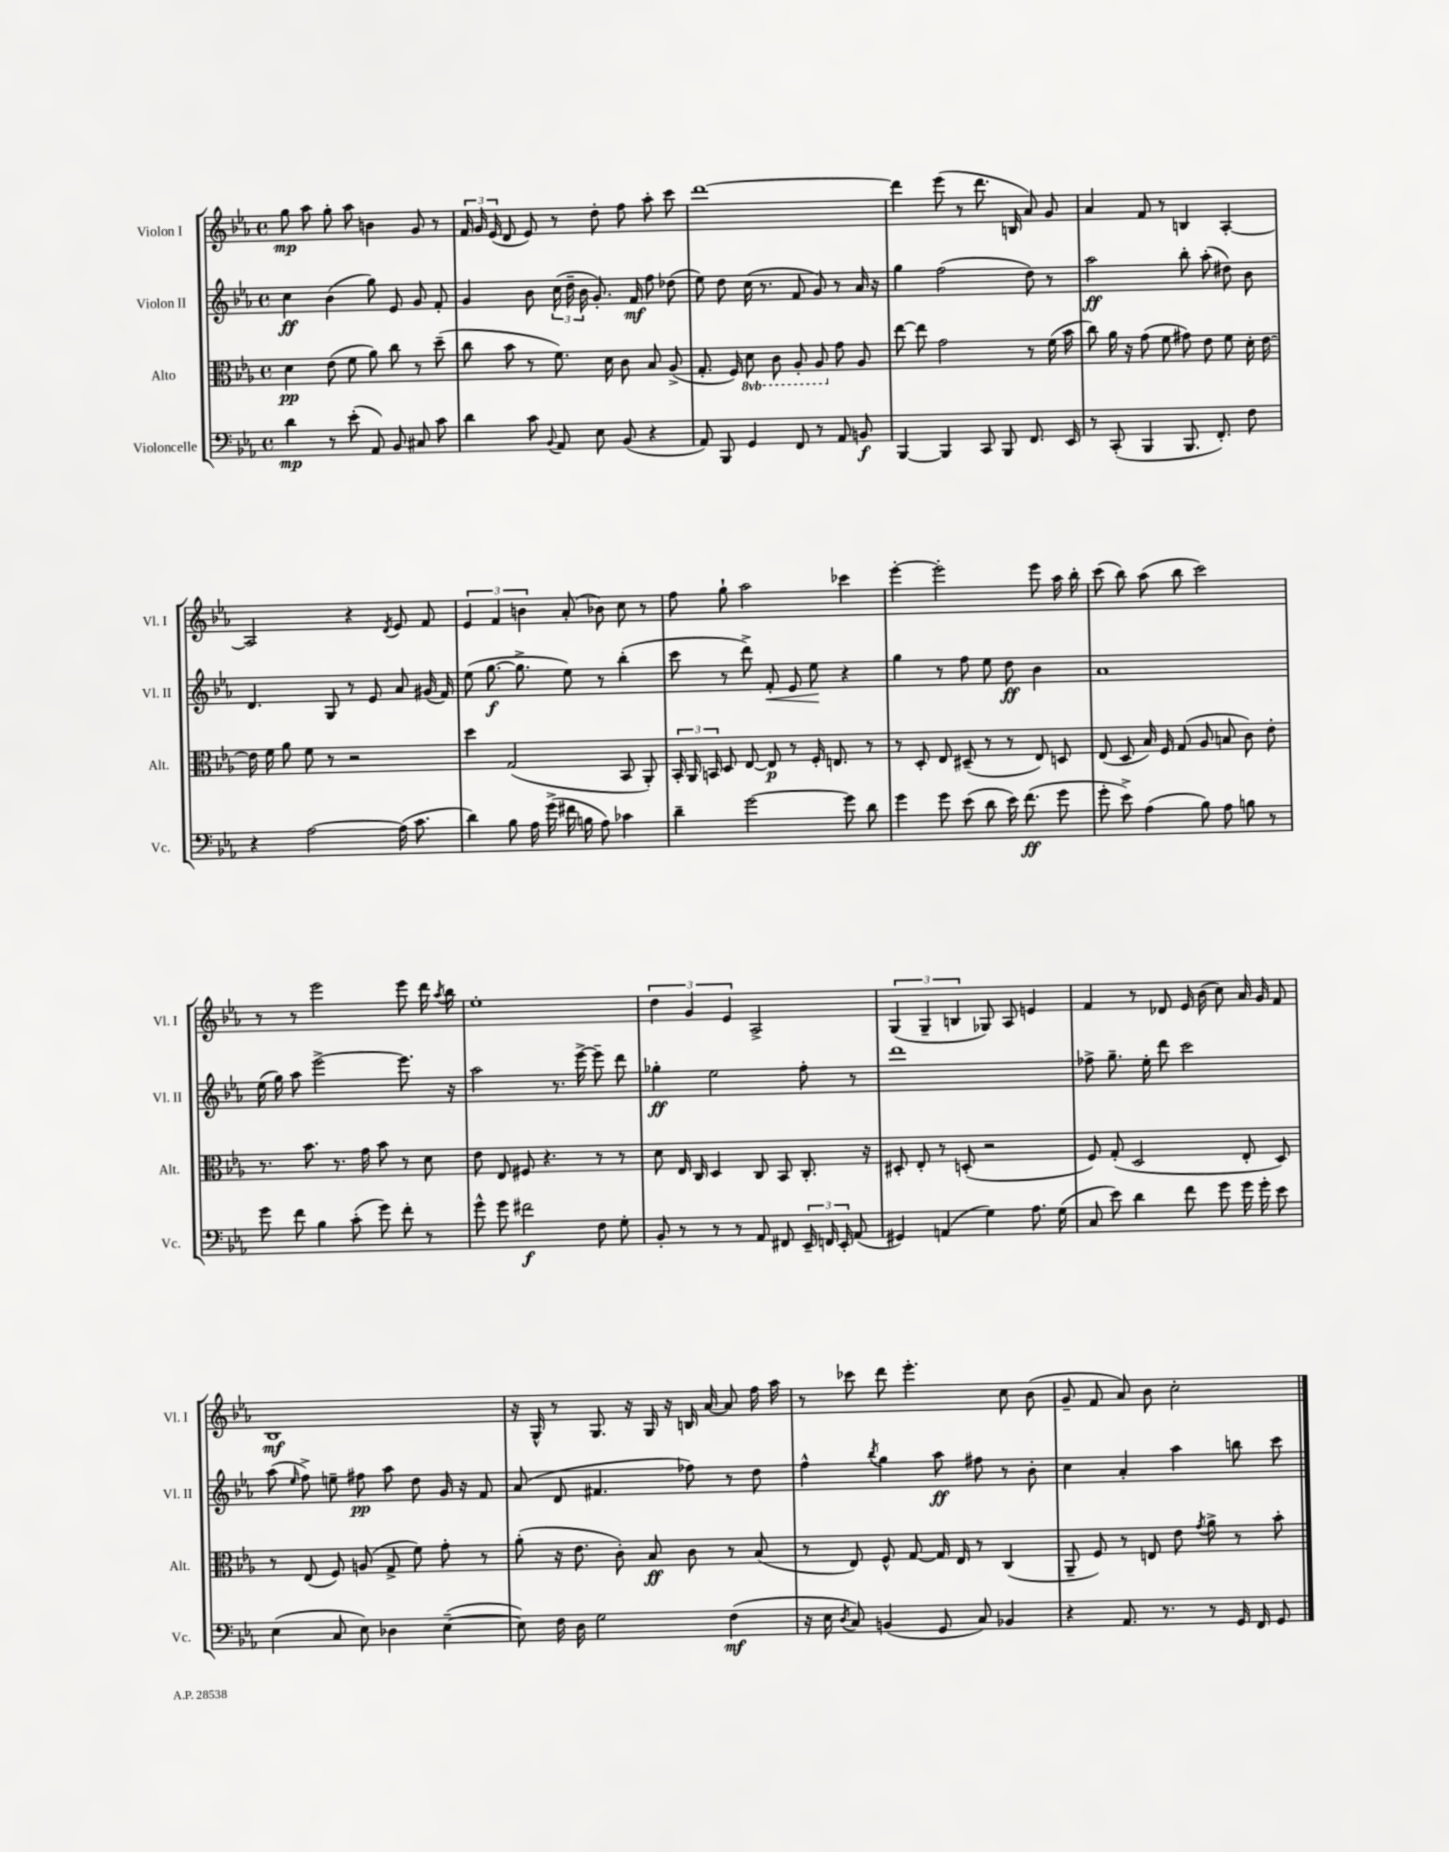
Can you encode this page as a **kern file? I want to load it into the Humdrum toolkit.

**kern	**kern	**kern	**kern
*staff4	*staff3	*staff2	*staff1
*clefF4	*clefC3	*clefG2	*clefG2
*k[b-e-a-]	*k[b-e-a-]	*k[b-e-a-]	*k[b-e-a-]
*M4/4	*M4/4	*M4/4	*M4/4
*met(c)	*met(c)	*met(c)	*met(c)
4d	4d	4cc	8gg
.	.	.	8aa-
8r	(8e-	(4b-	8gg'
(8e-'	8f	.	8aa-
8AA-)	8a-)	8gg)	4b
8BB-	8cc	8e-	.
8C#	8r	8g	8g
8c	(8dd~	8f'	8r
=	=	=	=
4d	8cc	4g	24f
.	.	.	24g
.	.	.	(24e-
.	8b-	.	8d
8c	8r	8b-	8e-)
8qqBB-	.	.	.
8AA-	8.f)	(24cc	8r
.	.	24dd~	.
.	.	24b-	.
8E-	.	8.g')	8dd'
.	16d	.	.
(8BB-	8c	.	8ff
.	.	16f	.
4r	8B-	8ff	8aa-'
.	(8A-^	(8dd-	8ccc
=	=	=	=
8AA-)	8.G'	8ee-)	[1ddd
8BBB-	.	8dd	.
.	16F)	.	.
4GG	8D	(16cc	.
.	.	8.r	.
.	8C	.	.
8FF	8AA-'	8f	.
8r	8AA-	8g)	.
8AA-	8g	8r	.
8BB	8A-	16a-	.
.	.	16r	.
=	=	=	=
[4BBB-	[8ee-	4gg	4ddd]
.	8ee-]	.	.
4BBB-]	2g	(2ff	(8eee-
.	.	.	8r
8CC	.	.	8.ddd
8BBB-	.	.	.
.	.	.	16B
8.FF	8r	8dd)	8a-)
.	(16f	8r	8g
16EE-	16b-	.	.
=	=	=	=
8r	8cc)	2aa-	4a-
(8CC'	16a-	.	.
.	16r	.	.
4BBB-	(8g	.	8f
.	8f	.	8r
8.BBB-	8g#)	8bb-'	4B
.	8e-	(8aa-'	.
8.FF')	.	.	.
.	8f	8dd#)	[4A-'
8F	16d'	8b-	.
.	[16e-	.	.
=	=	=	=
4r	16e-]	4.d	2A-]
.	16f	.	.
.	8a-	.	.
[2A-	8f	.	.
.	8r	8G	.
.	2r	8r	4r
.	.	8e-	.
.	.	.	8qd
(16A-]	.	8a-	8e-
8.c	.	.	.
.	.	(16g#	8f
.	.	16f)	.
=	=	=	=
4d)	4dd	(8ee-	6e-
.	.	[8.gg	.
.	.	.	6f
8B-	(2G	.	.
.	.	8.gg^]	.
.	.	.	6b
16A-	.	.	.
(16g^	.	.	.
16f#	.	8ee-)	(8a-'
16B	.	.	.
8A-)	.	8r	8b-)
4c-	8BB-	(4bb-'	8cc
.	8AA-')	.	8r
=	=	=	=
4d~	24BB-'	8ccc	8ff
.	24AA-	.	.
.	24BB	.	.
.	8D	8r	8gg`
[2g	[8E-	8ddd^)	2aa-
.	8E-]	8f'	.
.	8r	8e-	.
.	16F'	8ee-	.
.	8.E	.	.
8g]	.	4r	4ccc-
8d	8r	.	.
=	=	=	=
4g	8r	4gg	[4eee-'
.	8D'	.	.
8g	8E-	8r	2eee-']
(8e-	(8D#~	8ff	.
8d	8r	8ee-	.
16e-)	8r	8dd	.
(8.f	.	.	.
.	8E-)	4b-	8eee-
8g	8D	.	16aa-
.	.	.	16bb-'
=	=	=	=
8g'	(8E-	1a-	(8ccc
8e-^)	8D	.	8bb-)
(4A-	16B-)	.	(8aa-
.	16F	.	.
.	(8G	.	8bb-
8B-)	8A-	.	2ccc)
8A-	8B	.	.
8B	8c)	.	.
8r	8e-'	.	.
=	=	=	=
8g	8.r	(16ee-	8r
.	.	16gg)	.
8f	.	8aa-	8r
.	8.b-	.	.
4B-	.	[2eee-^	2eee-
.	8.r	.	.
(8c'	.	.	.
.	16g	.	.
8g)	8b-	.	.
8f'	8r	8.eee-]	8eee-
8r	8d	.	16ddd
.	.	.	8qaa-
.	.	16r	16bb-
=	=	=	=
8g^^	8e-	2aa-	1ee-'
8g	8E-	.	.
2f#	8F#	.	.
.	4.r	.	.
.	.	8.r	.
.	.	[16eee-^	.
8F	8r	8eee-~]	.
8G'	8r	8ddd	.
=	=	=	=
8BB-'	8d	4gg-'	6dd
8r	16E-	.	.
.	.	.	6g
.	16C	.	.
8r	4D	2ee-	.
.	.	.	6e-
8r	.	.	.
8AA-	8C	.	2A-^
8FF#	8BB-	.	.
24EE-~	8.C'	8ff'	.
24FF	.	.	.
24EE-'	.	.	.
(8AA-	.	8r	.
.	16r	.	.
=	=	=	=
4GG#)	8D#'	1ddd	(6G
.	8E-'	.	.
.	.	.	6G~
(4AA	8r	.	.
.	.	.	6B
.	(8D'	.	.
4G)	2r	.	8G-)
.	.	.	8A-
8.A-	.	.	4e
(16G	.	.	.
=	=	=	=
8C	8F)	8ff-^	4f
8e-)	(8G'	8.gg~	.
4d	2D	.	8r
.	.	16ee-'	.
.	.	8ddd	8d-
8f	.	2ccc	16e-
.	.	.	(16b-
8g	.	.	8cc)
16g	8E-'	.	16a-
16g'	.	.	16g
8e-	8D)	.	8f
=	=	=	=
(4E-	8r	(8aa-	1B-
.	.	16qqee-	.
.	(8E-	8ff^)	.
8C	8F)	8ee~	.
8E-)	(8A	8ff#	.
4D-	8G^	8aa-	.
.	8f)	8dd	.
([4E-~	8g'	16g	.
.	.	16r	.
.	8r	8f	.
=	=	=	=
8E-])	(8a-'	(8a-	16r
.	.	.	16G^^
16F	16r	8d	8r
16D	8.e-	.	.
2G	.	4.f#	8.G
.	8c')	.	.
.	.	.	16r
.	8B-	.	16G
.	.	.	16r
.	8c	8ff-)	16B
.	.	.	[16a-
(4F	8r	8r	8a-]
.	(8B-	8dd	16ff
.	.	.	16aa-
=	=	=	=
16r	8r	4ff^^	8r
16E-	.	.	.
8qD	.	.	.
8C)	8E-)	.	8ccc-
.	.	8qbb-	.
(4BB	8F^^	4gg	8ddd
.	[8G	.	4.eee-'
8GG	16G]	8aa-	.
.	16E-	.	.
8C)	8r	8ff#	.
4BB-	(4C	8r	8cc
.	.	8b-'	(8b-
=	=	=	=
4r	8AA-~	4cc	8g~
.	8F)	.	8f
8.AA-	8r	4a-'	8a-)
.	8E	.	8b-
8.r	.	.	.
.	8e-	4aa-	2cc'
.	8qg	.	.
8r	8a-^	.	.
16GG	8r	8bb	.
16FF	.	.	.
8GG	8b-'	8ccc	.
==	==	==	==
*-	*-	*-	*-
